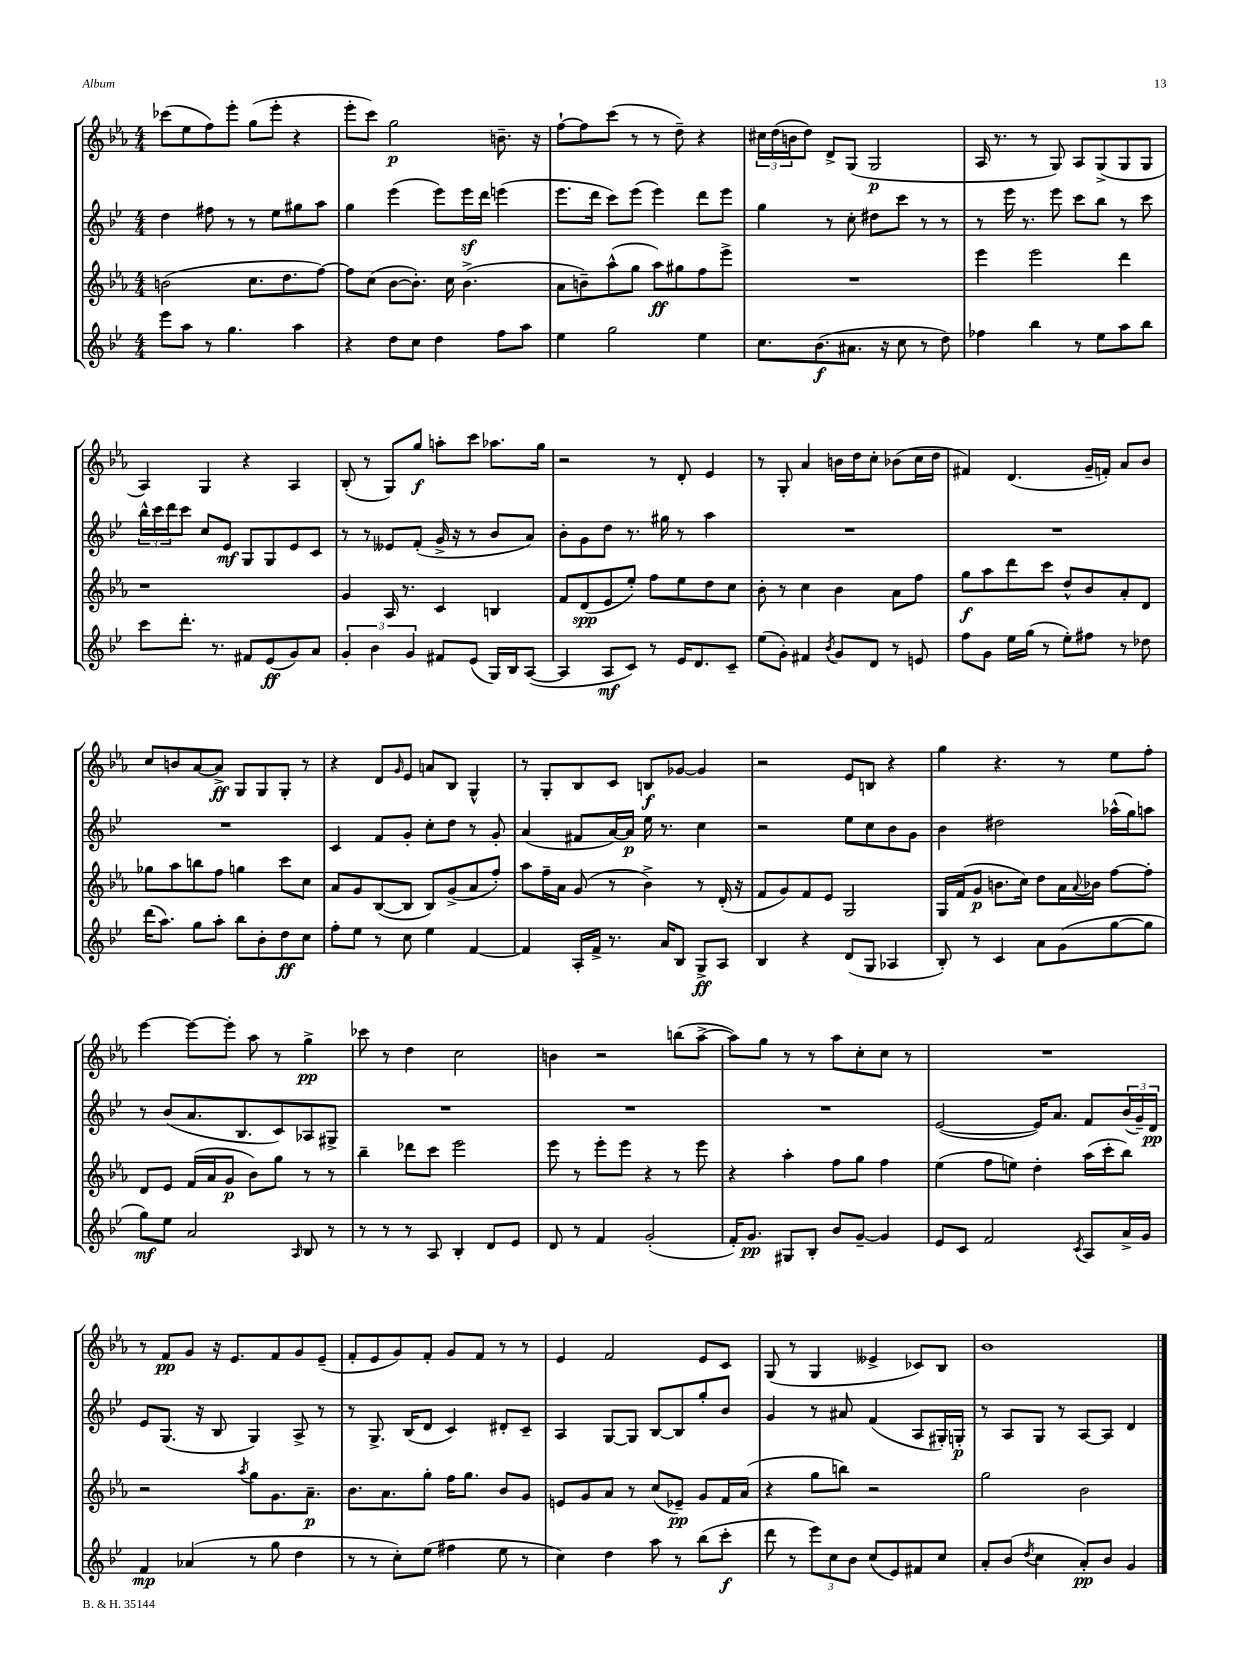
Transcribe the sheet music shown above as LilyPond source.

<<
\new StaffGroup <<
\new Staff = "s0" {
    \clef treble \key ees \major \numericTimeSignature \time 4/4
    ces'''8( ees''8 f''8) ees'''8-. g''8( ees'''8-. r4 |
    ees'''8-. c'''8) g''2\p b'8.-- r16 |
    f''8~-! f''8 c'''8( r8 r8 d''8--) r4 |
    \tuplet 3/2 { cis''16 d''16( b'16 } d''8) d'8-> g8( g2\p |
    aes16 r8. r8 g8) aes8 g8->( g8 g8 |
    aes4) g4 r4 aes4 |
    bes8-.( r8 g8) g''8\f a''8-. c'''8 aes''8. g''16 |
    r2 r8 d'8-. ees'4 |
    r8 g8-. aes'4 b'16 d''16 c''8-. bes'8( c''16 d''16 |
    fis'4) d'4.( g'16-- f'16-.) aes'8 bes'8 |
    c''8 b'8 aes'8~ aes'8->\ff g8 g8 g8-. r8 |
    r4 d'8 \grace { g'16 } ees'8 a'8 bes8 g4-^ |
    r8 g8-. bes8 c'8 b8\f ges'8~ ges'4 |
    r2 ees'8 b8 r4 |
    g''4 r4. r8 ees''8 f''8-. |
    ees'''4~ ees'''8~ ees'''8-. aes''8 r8 g''4->\pp |
    ces'''8 r8 d''4 c''2 |
    b'4 r2 b''8( aes''8~-> |
    aes''8) g''8 r8 r8 aes''8 c''8-. c''8 r8 |
    R1 |
    r8 f'8\pp g'8 r16 ees'8. f'8 g'8 ees'8--( |
    f'8-. ees'8 g'8) f'8-. g'8 f'8 r8 r8 |
    ees'4 f'2 ees'8 c'8 |
    g8( r8 g4 eeses'4-> ces'8) bes8 |
    bes'1 \bar "|." |
}
\new Staff = "s1" {
    \clef treble \key bes \major \numericTimeSignature \time 4/4
    d''4 fis''8 r8 r8 ees''8 gis''8 a''8 |
    g''4 ees'''4( ees'''8) ees'''16\sf d'''16 e'''4( |
    ees'''8. d'''16 c'''8) ees'''8( ees'''4) d'''8 ees'''8 |
    g''4 r8 c''8-. dis''8 c'''8 r8 r8 |
    r8 ees'''16 r8. ees'''8 c'''8 bes''8 r8 c'''8 |
    \tuplet 3/2 { bes''16-^ c'''16 d'''16 } c'''8 c''8 ees'8\mf g8 g8 ees'8 c'8 |
    r8 r8 eeses'8 f'8-.( g'16-> r16 r8 bes'8 a'8) |
    bes'8-. g'8 d''8 r8. gis''16 r8 a''4 |
    R1 |
    R1 |
    R1 |
    c'4 f'8 g'8-. c''8-. d''8 r8 g'8-. |
    a'4( fis'8 a'16~) a'16\p ees''16 r8. c''4 |
    r2 ees''8 c''8 bes'8 g'8 |
    bes'4 dis''2 aes''16-^( g''16) a''8 |
    r8 bes'8( a'8. bes8. c'8) aes8 gis8-> |
    R1 |
    R1 |
    R1 |
    ees'2~( ees'16) a'8. f'8 \tuplet 3/2 { bes'16( g'16--) d'16\pp } |
    ees'8 g8.( r16 bes8 g4) a8-> r8 |
    r8 g8.-> bes16( d'8 c'4) dis'8-. c'8-- |
    a4 g8~ g8 bes8~ bes8 g''8-. bes'8 |
    g'4 r8 ais'8 f'4( a8 gis16-.) g16-.\p |
    r8 a8 g8 r8 a8~ a8 d'4 \bar "|." |
}
\new Staff = "s2" {
    \clef treble \key ees \major \numericTimeSignature \time 4/4
    b'2( c''8. d''8. f''8~) |
    f''8 c''8( bes'8~ bes'8.-.) c''16 bes'4.->( |
    aes'8 b'8--) aes''8-^( g''8 aes''8\ff) gis''8 f''8 ees'''8-> |
    R1 |
    ees'''4 ees'''2 d'''4 |
    r1 |
    g'4 aes16 r8. c'4 b4 |
    f'8 d'8\spp( ees'8 ees''8-.) f''8 ees''8 d''8 c''8 |
    bes'8-. r8 c''4 bes'4 aes'8 f''8 |
    g''8\f aes''8 d'''8 c'''8 d''8-^ bes'8 aes'8-. d'8 |
    ges''8 aes''8 b''8 f''8 g''4 c'''8 c''8 |
    aes'8 g'8 bes8~( bes8 bes8) g'8->( aes'8 f''8-.) |
    aes''8 f''16-- aes'16 g'8( r8 bes'4->) r8 d'16-.( r16 |
    f'8 g'8) f'8 ees'8 g2 |
    g16 f'16( g'8\p b'8. c''16) d''8 aes'16 \appoggiatura { aes'8 } bes'16 f''8~ f''8-. |
    d'8 ees'8 f'16( aes'16 g'8\p bes'8) g''8 r8 r8 |
    bes''4-- des'''8 c'''8 ees'''2 |
    ees'''8 r8 ees'''8-. ees'''8 r4 r8 ees'''8 |
    r4 aes''4-. f''8 g''8 f''4 |
    ees''4( f''8 e''8) d''4-. aes''16( c'''16-. bes''8) |
    r2 \acciaccatura { aes''8 } g''8 g'8. aes'8.--\p |
    bes'8. aes'8. g''8-. f''16 g''8. bes'8 g'8 |
    e'8 g'8 aes'8 r8 c''8( ees'8--\pp) g'8 f'16 aes'16( |
    r4 g''8 b''8) r2 |
    g''2 bes'2 \bar "|." |
}
\new Staff = "s3" {
    \clef treble \key bes \major \numericTimeSignature \time 4/4
    ees'''8 a''8 r8 g''4. a''4 |
    r4 d''8 c''8 d''4 f''8 a''8 |
    ees''4 g''2 ees''4 |
    c''8. bes'8.\f( ais'8. r16 c''8 r8 d''8) |
    fes''4 bes''4 r8 ees''8 a''8 bes''8 |
    c'''8 d'''8.-. r8. fis'8 ees'8\ff( g'8) a'8 |
    \tuplet 3/2 { g'4-. bes'4 g'4 } fis'8 ees'8( g16) bes16 a8~( |
    a4 a8\mf c'8) r8 ees'16 d'8. c'8-- |
    ees''8( g'8-.) fis'4 \acciaccatura { bes'8 } g'8 d'8 r8 e'8 |
    f''8 g'8 ees''16 g''16( r8 ees''8-.) fis''8 r8 des''8 |
    d'''16( a''8.) g''8 a''8-. bes''8 bes'8-. d''8\ff c''8 |
    f''8-. ees''8 r8 c''8 ees''4 f'4~ |
    f'4 a16-. f'16-> r8. a'16 bes8 g8->\ff a8 |
    bes4 r4 d'8( g8 aes4 |
    bes8-.) r8 c'4 a'8 g'8( g''8~ g''8 |
    g''8\mf) ees''8 a'2 \grace { a16 } bes8 r8 |
    r8 r8 r8 a8 bes4-. d'8 ees'8 |
    d'8 r8 f'4 g'2-.( |
    f'16-.) g'8.\pp gis8 bes8-. bes'8 g'8~-- g'4 |
    ees'8 c'8 f'2 \acciaccatura { c'8 } a8 a'16-> g'16 |
    f'4\mp aes'4( r8 g''8 d''4 |
    r8 r8 c''8-.) ees''8( fis''4 ees''8 r8 |
    c''4) d''4 a''8 r8 bes''8( c'''8-.\f |
    d'''8 r8 \tuplet 3/2 { ees'''8) c''8 bes'8 } c''8( ees'8) fis'8 c''8 |
    a'8-. bes'8( \acciaccatura { d''8 } c''4 a'8-.\pp) bes'8 g'4 \bar "|." |
}
>>
>>
\layout { \context { \Score \remove "Bar_number_engraver" } }
